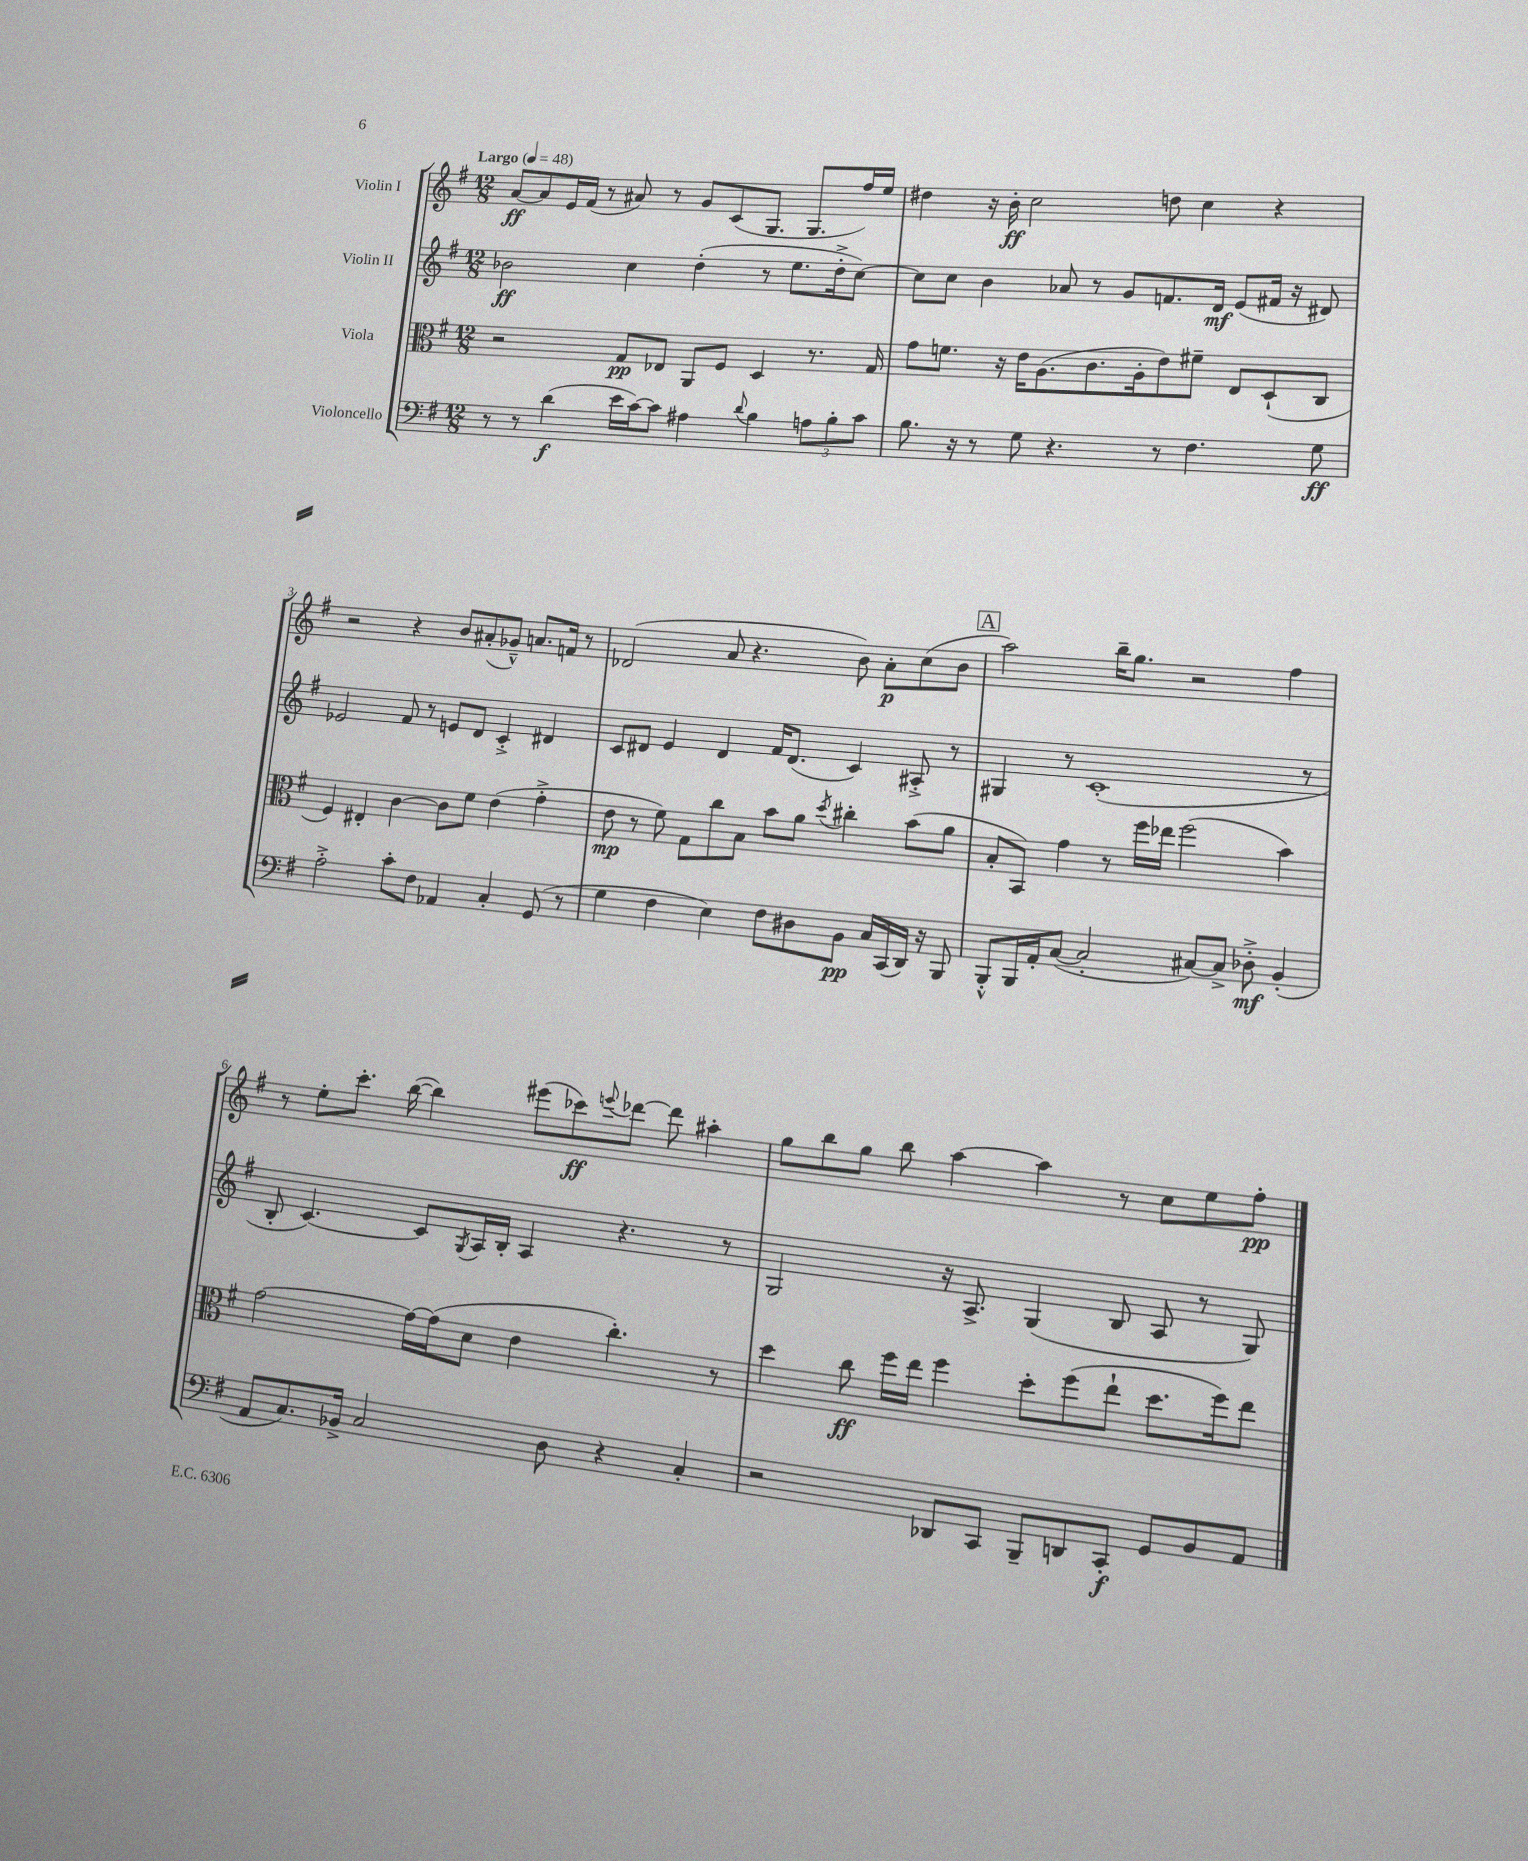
<<
\new StaffGroup <<
\new Staff = "s0" \with { instrumentName = "Violin I" } {
    \clef treble \key g \major \numericTimeSignature \time 12/8 \tempo "Largo" 4 = 48
    a'8~\ff a'8 e'16 fis'16( r8 ais'8) r8 g'8 c'8( g8. g8. fis''16) e''16 |
    dis''4 r16 b'16-.\ff c''2 d''8 c''4 r4 |
    r2 r4 b'8 ais'8-.( ges'8---^) a'8. f'16 r8 |
    des'2( a'8 r4. b'8) a'8-.\p c''8( b'8 |
    \mark \markup { \box "A" } a''2) b''16-- g''8. r2 fis''4 |
    r8 e''8-. c'''8.-. b''16~( b''4) eis'''8( ces'''8\ff) \appoggiatura { e'''8 } des'''8~ des'''8 ais''4-. |
    g''8 b''8 g''8 b''8 a''4~ a''4 r8 c''8 e''8 fis''8-.\pp \bar "|." |
}
\new Staff = "s1" \with { instrumentName = "Violin II" } {
    \clef treble \key g \major \numericTimeSignature \time 12/8
    bes'2\ff c''4 d''4-.( r8 e''8. d''16-.-> c''8~) |
    c''8 c''8 b'4 aes'8 r8 g'8 f'8. d'16\mf e'8( fis'16 r16 dis'8) |
    ees'2 fis'8 r8 e'8 d'8 c'4-.-> dis'4 |
    c'8 dis'8 e'4 dis'4 fis'16 dis'8.( c'4) ais8-.-> r8 |
    \mark \markup { \box "A" } gis4 r8 c'1-.( r8 |
    b8-. c'4.~) c'8 \acciaccatura { g8 } a16 b16-. a4 r4. r8 |
    g2 r16 a8.-> g4( b8 a8 r8 g8) \bar "|." |
}
\new Staff = "s2" \with { instrumentName = "Viola" } {
    \clef alto \key g \major \numericTimeSignature \time 12/8
    r2 g8\pp ees8 a,8 fis8 d4 r8. g16 |
    g'8 f'8. r16 e'16 a8.( c'8. a16-. e'8) fis'8-- e8 d8-!( c8 |
    fis4) eis4-. c'4~ c'8 fis'8 e'4( g'4-.-> |
    e'8\mp r8 fis'8) g8 c''8 b8 b'8 a'8 \acciaccatura { d''8 } cis''4-. b'8( a'8 |
    \mark \markup { \box "A" } b8-. b,8) g'4 r8 fis''16 ees''16 fis''2( b'4) |
    g'2~ g'16~ g'16( d'8 e'4 c''4.-.) r8 |
    d''4 c''8\ff fis''16 e''16 fis''4 d''8-. fis''8( e''8-! d''8. fis''16) e''8 \bar "|." |
}
\new Staff = "s3" \with { instrumentName = "Violoncello" } {
    \clef bass \key g \major \numericTimeSignature \time 12/8
    r8 r8 d'4\f( e'16 c'16~) c'8 ais4 \appoggiatura { d'8 } b4 \tuplet 3/2 { a8 b8-. c'8 } |
    b8. r16 r8 g8 r4. r8 fis4. g8\ff |
    a2-.-> c'8-. fis8 aes,4 c4-. g,8( r8 |
    g4 fis4 e4) fis8 dis8 b,8\pp c16 c,16( d,16) r16 b,,8 |
    \mark \markup { \box "A" } b,,8-.-^ b,,16 a,16-. c8~( c2-. cis8~) cis8-> des8-.->\mf b,4-.( |
    a,8 c8.) bes,16-> c2 d8 r4 c4-. |
    r2 des,8 c,8 b,,8-- d,8 c,8-.\f g,8 b,8 a,8 \bar "|." |
}
>>
>>
